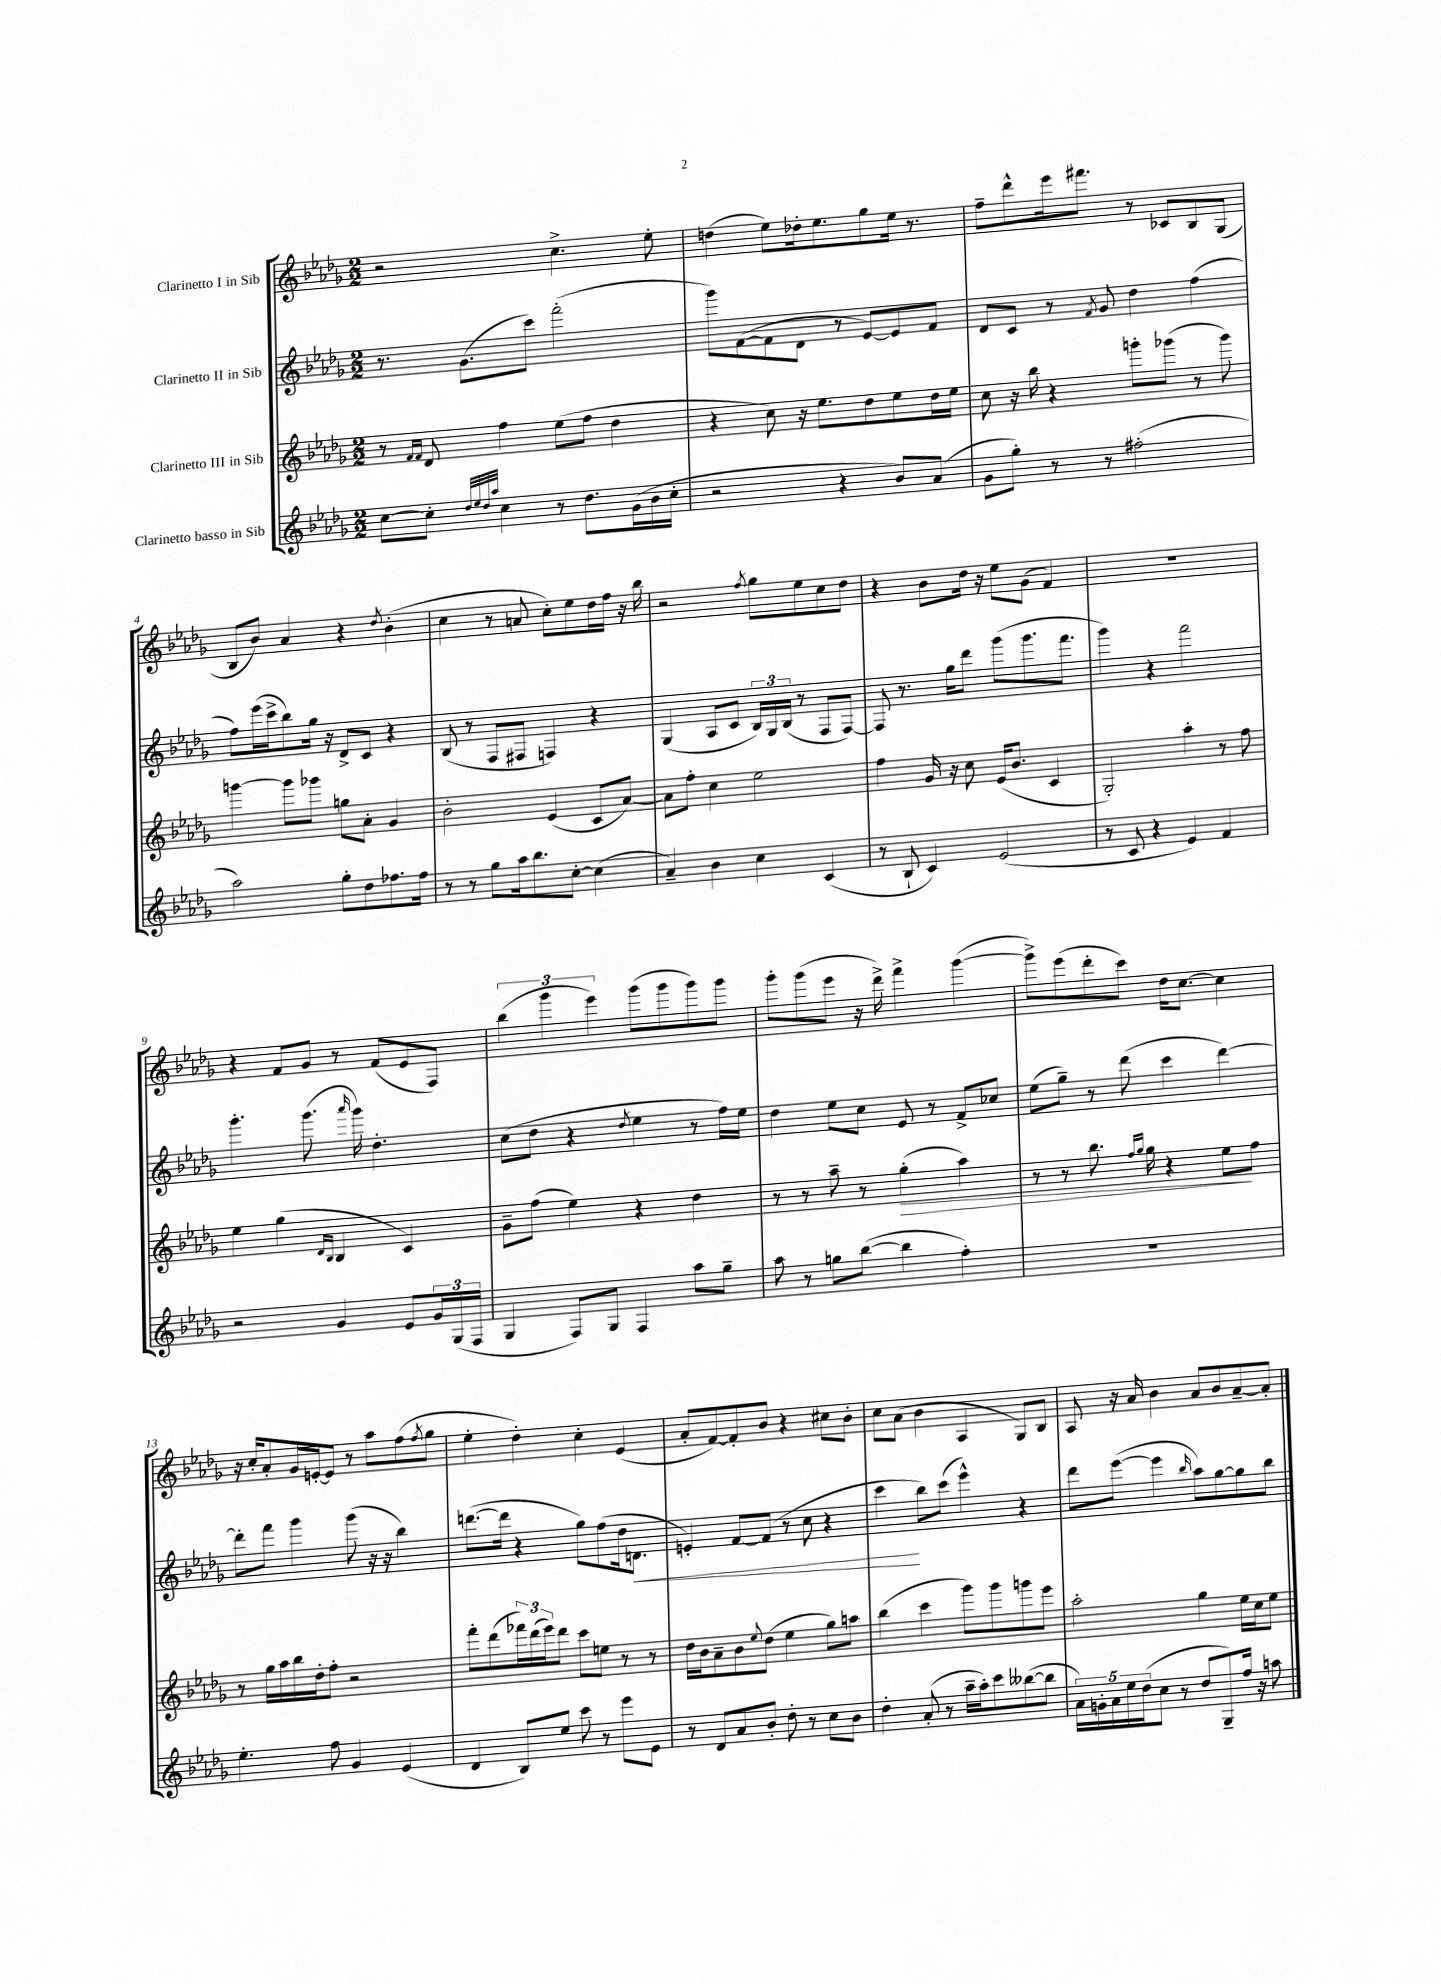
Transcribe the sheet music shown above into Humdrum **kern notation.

**kern	**kern	**kern	**kern
*staff4	*staff3	*staff2	*staff1
*clefG2	*clefG2	*clefG2	*clefG2
*k[b-e-a-d-g-]	*k[b-e-a-d-g-]	*k[b-e-a-d-g-]	*k[b-e-a-d-g-]
*M2/2	*M2/2	*M2/2	*M2/2
[8cc\L	8r	8.r	2r
.	16qqf/LL	.	.
.	16qqf/JJ	.	.
8cc'\]J	8d-/	.	.
.	.	(8.g-\L	.
32qqdd-/LLL	.	.	.
32qqee-/	.	.	.
32qqdd-/	.	.	.
32qqaa-/JJJ	.	.	.
4cc\	4ff\	.	.
.	.	8ccc\J)	.
8r	(8ee-\L	(2fff'\	4.cc^\
8.dd-\L	8ff\J	.	.
.	4dd-\	.	.
(16g-\L	.	.	.
16b-\	.	.	8ee-'\
16cc'\JJ	.	.	.
=	=	=	=
2r	4r	8ggg-\L)	(4dd\
.	.	([8f\	.
.	8cc\)	8f\]	8ee-\L)
.	16r	8d-\J	16dd-'\k
.	8.ee-\L	.	8.ee-\
4r	.	8r	.
.	8dd-\	[8e-/L)	8gg-\
8b-/L)	8ee-\	8e-/]	16ee-\Jk
.	.	.	8.r
(8a-/J	16dd-\L	8f/J	.
.	16ee-\JJ	.	.
=	=	=	=
8g-\L	8cc\	8d-/L	8ff~\L
8gg-'\J)	16r	8c/J	8ddd-^^\
.	16bb-\	.	.
8r	4r	8r	16eee-\k
.	.	.	8.fff#\J
.	.	8qf/	.
8r	.	8g-/	.
(2ff#'\	8ggg'\L	4dd-\	8r
.	(8ggg-\J	.	8c-/L
.	8r	(4ff\	8B-/
.	8ggg-\)	.	(8G-/J
=	=	=	=
2aa-\)	[4ggg\	8ff\L)	8B-/L
.	.	(16eee-\L	8b-/J)
.	.	16ccc^\J	.
.	8ggg\]L	8bb-\)	4a-/
.	8ggg-\J	16gg-\Jk	.
.	.	16r	.
8gg-'\L	8gg\L	8d-^/L	4r
8dd-\	8a-'\J	8c/J	.
.	.	.	8qdd-/
8.ff-\	4g-/	4r	(4b-'\
16ff-\Jk	.	.	.
=	=	=	=
8r	2b-'\	(8B-/	4cc\
8r	.	8r	.
8gg-\L	.	8F/L	8r
16aa-\k	.	8F#/J	8a/
8.bb-\	.	.	.
.	(4e-/	4F/)	8cc'\L)
[8cc'\J	.	.	8ee-\
(4cc\]	8c/L	4r	16dd-\L
.	.	.	16ff\JJ
.	[8a-/J)	.	16r
.	.	.	16bb-\
=	=	=	=
4a-~/)	8a-\]L	(4G-/	2r
.	8ff'\J	.	.
4b-\	4cc\	8A-/L	.
.	.	8c/J	.
.	.	.	8qff/
4cc\	2ee-\	24B-/LL)	8gg-\L
.	.	24G-/	.
.	.	(24B-/JJ	.
.	.	8r	8ee-\
(4c/	.	8F/L	8cc\
.	.	[8F/J)	8dd-\J
=	=	=	=
8r	4ff\	8F/]	4r
8B-`/	.	8.r	.
4c/)	16g-/	.	8b-\L
.	16r	16gg-\LK	.
.	8cc\	8ddd-\J	16dd-\Jk
.	.	.	16r
(2e-/	(16e-/LK	(8ggg-\L	8ee-\L
.	8.b-/J	.	.
.	.	8.ggg-\	(8g-\J
.	4c/	.	4f/)
.	.	8.fff\J	.
=	=	=	=
8r	2G-'/)	4ggg-\)	1r
8c/	.	.	.
4r	.	4r	.
4e-/)	4aa-'\	2fff\	.
4f/	8r	.	.
.	8ff\	.	.
=	=	=	=
2r	4ee-\	4.ggg-'\	4r
.	(4gg-\	.	8f/L
.	.	(8.ggg-\	8g-/J
.	16qqd-/LL	.	.
.	16qqB-/JJ	.	.
4g-/	4B-/	.	8r
.	.	16qqaaa-/	.
.	.	16ggg-\)	.
.	.	4.dd-'\	(8f/L
8e-/L	4c/)	.	8e-/
24g-/L	.	.	8F/J)
(24G-/	.	.	.
24F/JJ	.	.	.
=	=	=	=
4G-/	8g-~\L	(8cc\L	(6bb-\
.	(8ff\J	8dd-\J	.
.	.	.	6ggg-\
8F/L)	4ee-\)	4r	.
.	.	.	6eee-\)
8G-/J	.	.	.
.	.	8qdd-/	.
4F/	4r	4ee-\	(8ggg-\L
.	.	.	8ggg-\
8aa-\L	4dd-\	8r	8ggg-\)
8gg-~\J	.	16ff\LL)	8ggg-\J
.	.	16ee-\JJ	.
=	=	=	=
8aa-\	8r	4dd-\	8ggg-'\L
8r	8r	.	(8ggg-\
8gg\L	8aa-~\	8ee-\L	8eee-\J
([8bb-\J	8r	8cc\J	16r
.	.	.	16ddd-^\)
4bb-\]	(4gg-'\	8e-/	4fff^\
.	.	8r	.
4ff'\)	4aa-\)	8f^/L	([4ggg-\
.	.	8cc-/J	.
=	=	=	=
1r	8r	(8ee-\L	8ggg-^\]L)
.	8r	8gg-~\J)	(8eee-\
.	8.bb-\	8r	8ddd-'\
.	.	(8ddd-\	8ccc\J)
.	16qqff/LL	.	.
.	16qqgg-/JJ	.	.
.	16gg-\	.	.
.	4r	4ccc\	16dd-\LK
.	.	.	[8.cc\J
.	8ee-\L	[4ddd-\)	4cc\]
.	8ff\J	.	.
=	=	=	=
4.ee-'\	8r	8ddd-'\]L	16r
.	.	.	16cc'/LK
.	16gg-\LL	8fff\J	8a-'/
.	16aa-\	.	.
.	16bb-\	4ggg-\	16g-/L
.	16dd-'\J	.	[16e'/J
8ff\	8ff'\J	.	8e/]J
4g-/	2r	(8ggg-\	8r
.	.	16r	8aa-\L
.	.	16r	.
(4e-/	.	4bb-\)	(8ff\
.	.	.	8qff/
.	.	.	8gg-\J
=	=	=	=
4d-/	8fff'\L	([8.ddd\L	4ee-'\
.	(8ddd-\	.	.
.	.	16ddd\]Jk	.
8B-/L)	24fff-\L)	4r	4dd-'\)
.	(24ddd-\	.	.
.	24eee-\J)	.	.
8ee-/J	8ddd-\J	.	.
8ccc\	8ccc\L	8gg-\L)	4cc'\
8r	8ee\J	(8ff\	.
8eee-\L	8r	16dd-\k	(4e-/
.	.	8.d\J	.
8e-\J	8r	.	.
=	=	=	=
8r	16dd-\LL	4e'/)	8a-'/L
.	16b-\J	.	.
8d-/L	8a-~\	.	[8f/)
8a-/	8b-\	[8f/L	8f'/]
.	8qqee-/	.	.
8b-'/J	(8dd-\J	(8f/]J	8b-/J
8dd-'\	4ee-\	8r	4r
8r	.	8cc\	.
8cc\L	8gg-\L)	4r	8cc#\L
8b-\J	8aa\J	.	8b-'\J
=	=	=	=
4dd-'\	(4bb-\	4ccc\	8cc\L
.	.	.	(8a-\J
(8a-'/	4ccc\	8bb-\L)	4b-\
8r	.	(8ccc\J	.
16aa-~\LL	8ggg-\L)	4eee-^^\)	4A-/
16aa-'\J)	.	.	.
8ccc\	8ggg-\	.	.
([8bb--\	8ggg\	4r	8G-/L)
8bb--\]J	8eee-\J	.	8B-/J
=	=	=	=
20a-\LL)	2aa-'\	8ddd-\L	8A-/
20g'\	.	.	.
20a-\	.	.	.
.	.	([8eee-\J	16r
20ee-\	.	.	.
.	.	.	16a-/
(20dd-\J	.	.	.
8cc\J	.	4eee-\]	4b-\
8r	.	.	.
.	.	16qqbb-/	.
8dd-/L	4gg-\	8aa-\L)	8a-/L
8G-~/)	.	[8gg-\	8b-/
16ff/Jk	16ee-\LL	8gg-\]	[8a-~/
16r	16cc\J	.	.
8aa\	8ee-\J	8bb-\J	8a-'/]J
==	==	==	==
*-	*-	*-	*-
